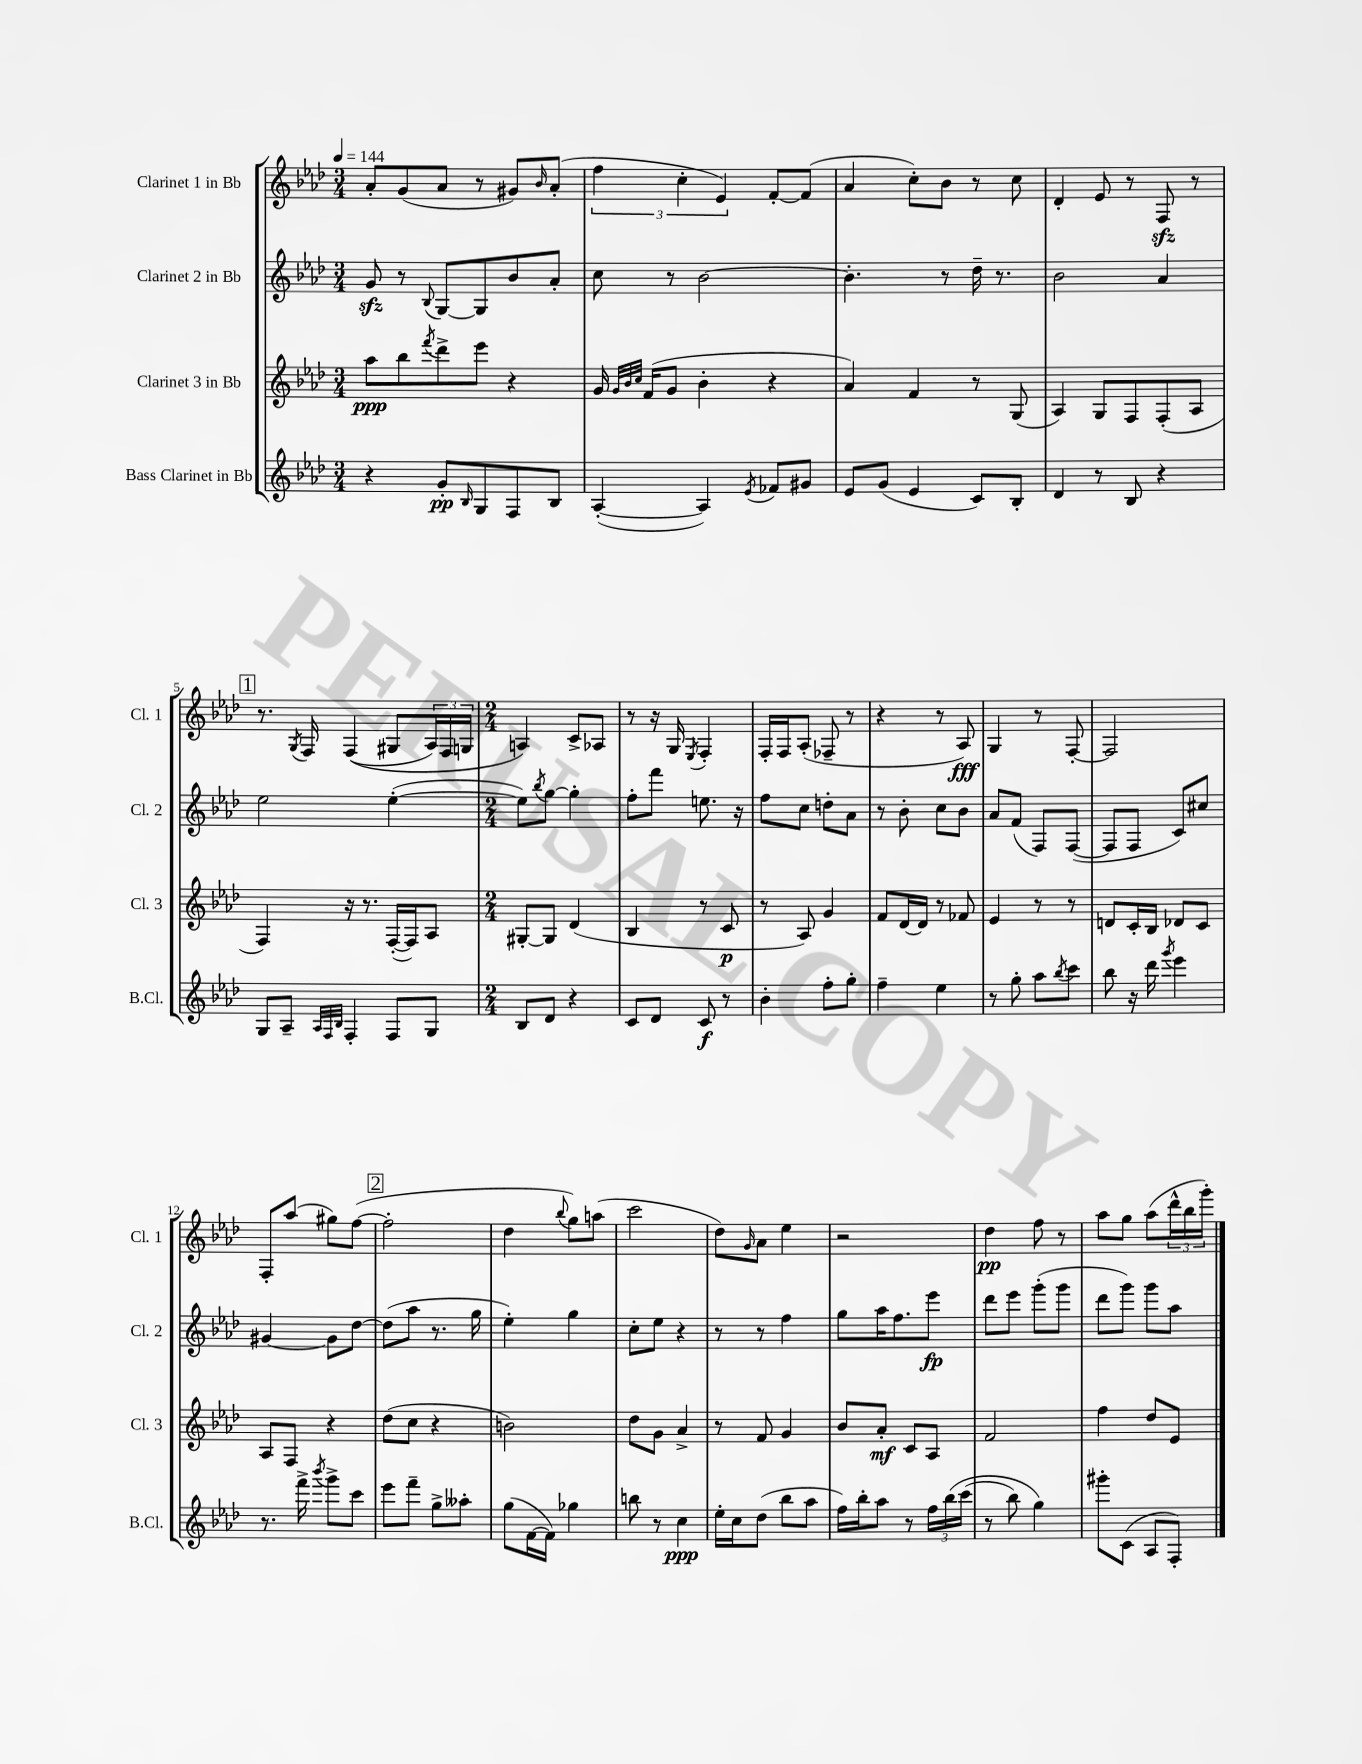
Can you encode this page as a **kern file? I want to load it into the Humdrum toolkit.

**kern	**kern	**kern	**kern
*staff4	*staff3	*staff2	*staff1
*clefG2	*clefG2	*clefG2	*clefG2
*k[b-e-a-d-]	*k[b-e-a-d-]	*k[b-e-a-d-]	*k[b-e-a-d-]
*M3/4	*M3/4	*M3/4	*M3/4
*MM144	*MM144	*MM144	*MM144
4r	8aa-	8g	8a-'
.	8bb-	8r	(8g
.	8qfff	8qqB-	.
8g'	8ddd-^	[8G	8a-
16qqB-	.	.	.
8G	8eee-	8G]	8r
8F	4r	8b-	8g#)
.	.	.	16qqb-
8B-	.	8a-'	(8a-'
=	=	=	=
([4A-'	16g	8cc	6ff
.	32qqg	.	.
.	32qqb-	.	.
.	32qqcc	.	.
.	(16f	.	.
.	8g	8r	.
.	.	.	6cc'
4A-])	4b-'	[2b-	.
.	.	.	6e-)
8qe-	.	.	.
8f-	4r	.	[8f'
8g#	.	.	(8f]
=	=	=	=
8e-	4a-)	4.b-']	4a-
(8g	.	.	.
4e-	4f	.	8cc')
.	.	8r	8b-
8c)	8r	16dd-~	8r
.	.	8.r	.
8B-'	(8G	.	8cc
=	=	=	=
4d-	4A-)	2b-	4d-'
8r	8G	.	8e-
8B-	8F	.	8r
4r	(8F'	4a-	8F
.	8A-	.	8r
=	=	=	=
8G	4F)	2ee-	8.r
8A-~	.	.	.
.	.	.	8qG
.	.	.	16F
32qqA-	.	.	.
32qqF	.	.	.
32qqB-	.	.	.
4F'	16r	.	&((4F
.	8.r	.	.
8F	([16F'	([4ee-'	8G#
.	16F])	.	.
8G	8A-	.	24A-)
.	.	.	24F
.	.	.	24G
=	=	=	=
*M2/4	*M2/4	*M2/4	*M2/4
8B-	[8G#'	8ee-])	4A&)
.	.	8qbb-	.
8d-	8G#]	[8gg	.
4r	(4d-	4gg']	8c^
.	.	.	8A-
=	=	=	=
8c	4B-	8ff'	8r
8d-	.	8fff	16r
.	.	.	16G
.	.	.	8qE-
8c	8r	8.ee	4F'
8r	8c	.	.
.	.	16r	.
=	=	=	=
4b-'	8r	8ff	16F'
.	.	.	16F
.	8A-)	8cc	(8A-'
8ff'	4g	8dd'	8F-~
8gg'	.	8a-	8r
=	=	=	=
4ff~	8f	8r	4r
.	[16d-	8b-'	.
.	16d-]	.	.
4ee-	8r	8cc	8r
.	8f-	8b-	8A-)
=	=	=	=
8r	4e-	8a-	4G
8gg'	.	(8f	.
8aa-	8r	8F)	8r
8qbb-	.	.	.
8ccc	8r	([8F	[8F'
=	=	=	=
8bb-	8d	8F]	2F]
16r	16c'	8F	.
16ddd-	16B-	.	.
8qggg	.	.	.
4eee-	8d-	8c)	.
.	8c	8cc#	.
=	=	=	=
8.r	8A-	[4g#	8F'
.	8F	.	(8aa-
16fff^	.	.	.
8qbbb-	.	.	.
8ggg^	4r	8g#]	8gg#)
8ccc	.	[8dd-	([8ff
=	=	=	=
8eee-	(8dd-	(8dd-]	2ff']
8fff~	8cc	8aa-	.
8gg^	4r	8.r	.
8aa--'	.	.	.
.	.	16gg	.
=	=	=	=
(8gg	2b)	4ee-')	4dd-
[16f	.	.	.
16f])	.	.	.
.	.	.	8qqbb-
4gg-	.	4gg	8gg)
.	.	.	(8aa
=	=	=	=
8bb	8dd-	8cc'	2ccc
8r	8g	8ee-	.
4cc	4a-^	4r	.
=	=	=	=
16ee-'	8r	8r	8dd-)
16cc	.	.	.
.	.	.	16qqg
(8dd-	8f	8r	8a-
8bb-	4g	4ff	4ee-
8aa-	.	.	.
=	=	=	=
16ff)	8b-	8gg	2r
16bb-'	.	.	.
8aa-	8a-'	16aa-	.
.	.	8.ff	.
8r	8c	.	.
24ff	8A-	8eee-	.
&(24bb-	.	.	.
(24ccc	.	.	.
=	=	=	=
8r	2f	8ddd-	4dd-
8bb-)	.	8eee-	.
4gg&)	.	(8ggg'	8ff
.	.	8ggg	8r
=	=	=	=
8ggg#'	4ff	8ddd-	8aa-
(8c	.	8ggg)	8gg
8A-	8dd-	8ggg	(8aa-
8F')	8e-	8aa-	24ddd-^^
.	.	.	24bb-
.	.	.	24ggg')
==	==	==	==
*-	*-	*-	*-
